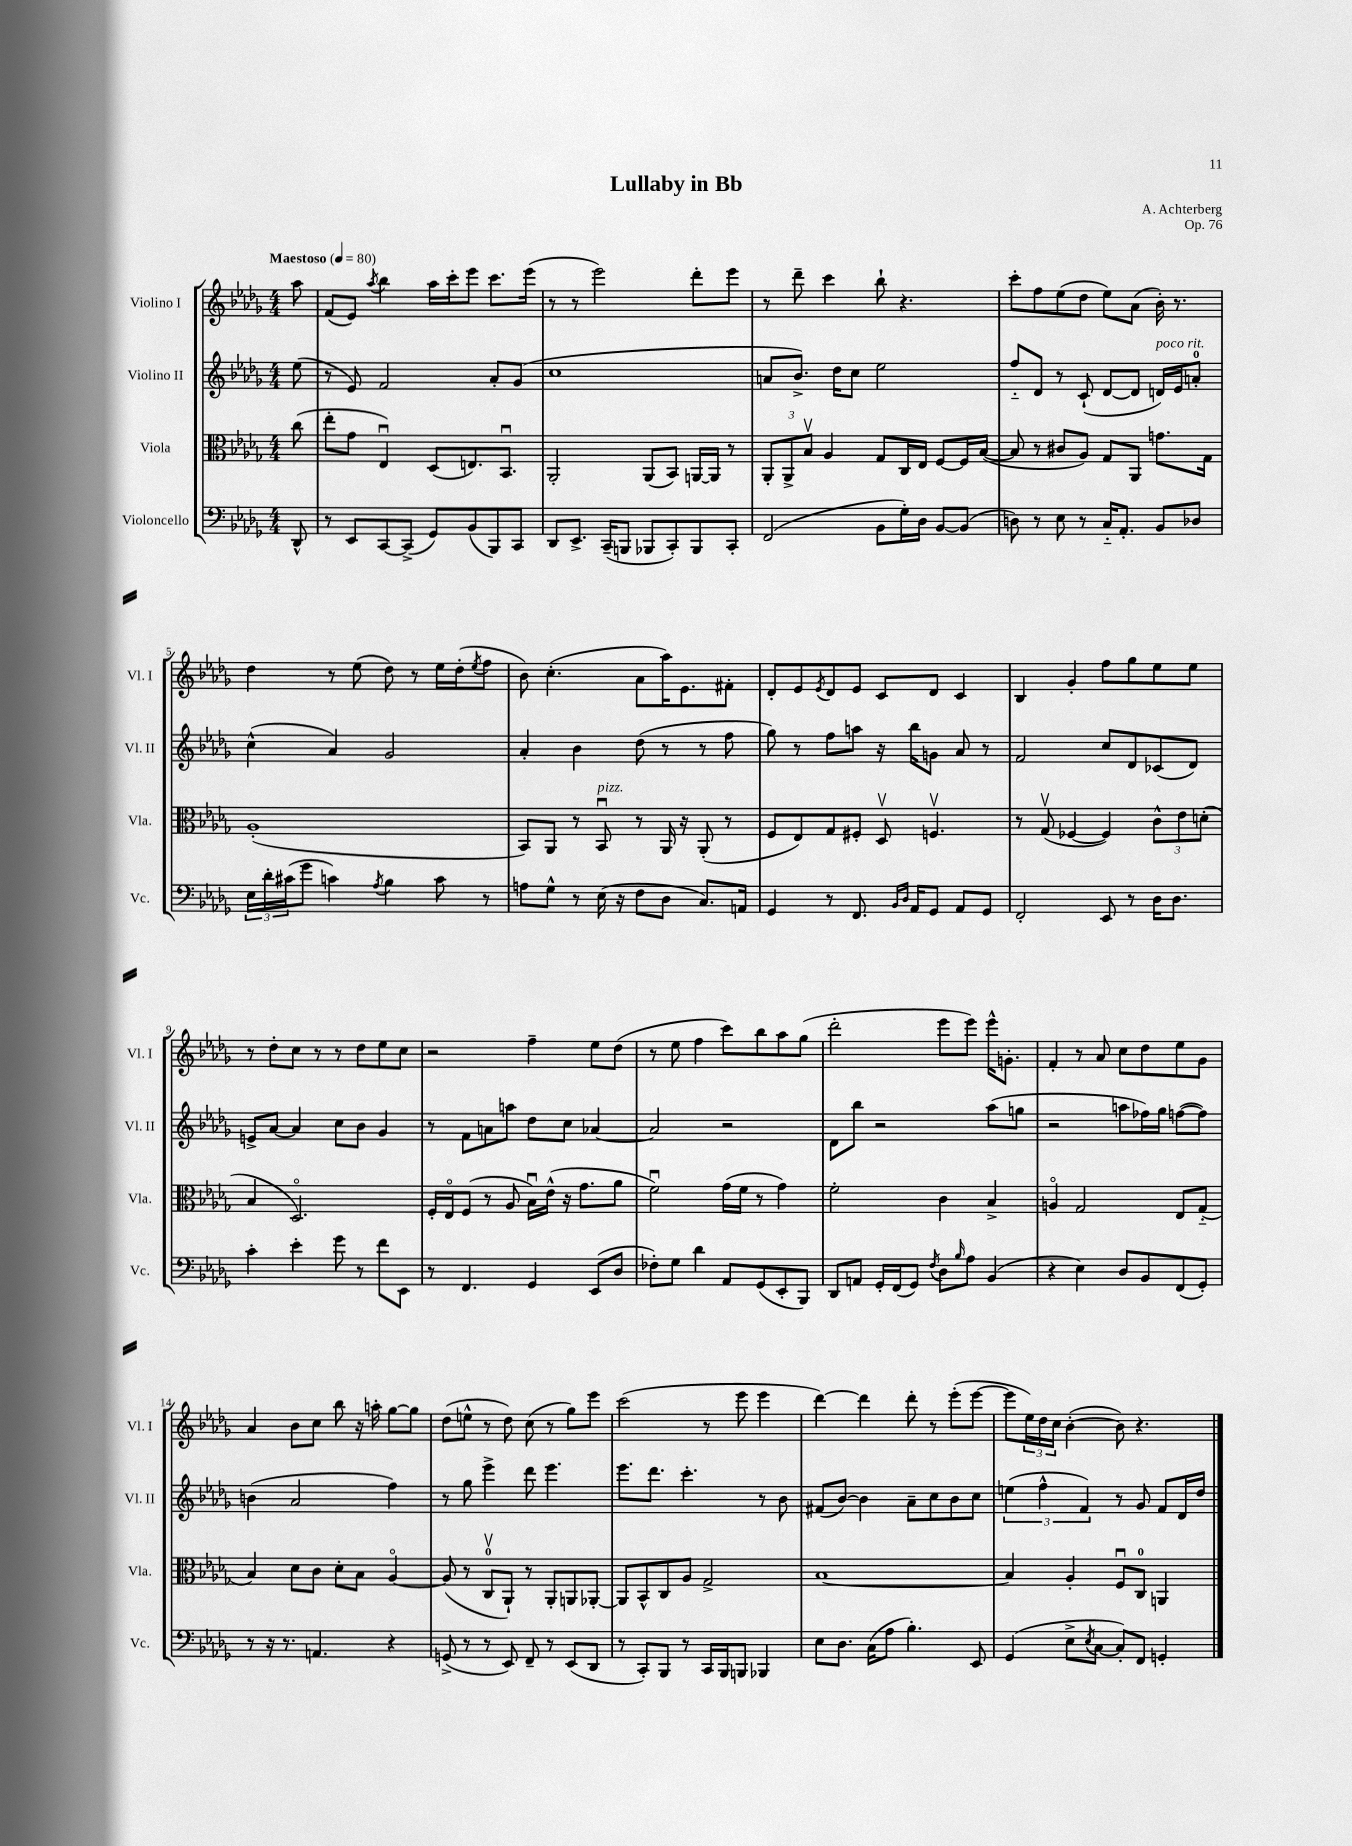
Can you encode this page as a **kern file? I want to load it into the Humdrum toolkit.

**kern	**kern	**kern	**kern
*staff4	*staff3	*staff2	*staff1
*clefF4	*clefC3	*clefG2	*clefG2
*k[b-e-a-d-g-]	*k[b-e-a-d-g-]	*k[b-e-a-d-g-]	*k[b-e-a-d-g-]
*M4/4	*M4/4	*M4/4	*M4/4
*MM80	*MM80	*MM80	*MM80
8DD-^^	(8cc	(8ee-	8aa-
=	=	=	=
8r	8ee-'	8r	(8f
8EE-	8g-	8e-)	8e-)
.	.	.	8qaa-
[8CC	4E-u)	2f	4bb-
(8CC^]	.	.	.
8GG-)	(8D-	.	16aa-
.	.	.	16ccc'
(8BB-	8.E)	.	8eee-
8BBB-)	.	8a-'	8.ccc
.	8.BB-u	.	.
8CC	.	(8g-	.
.	.	.	(16eee-
=	=	=	=
8DD-	2AA-'	1cc	8r
8.EE-^	.	.	8r
.	.	.	2eee-)
(16CC~	.	.	.
8BBB	.	.	.
8BBB-	(8AA-	.	.
8CC')	8BB-)	.	.
8BBB-	[16AA	.	8ddd-'
.	16AA]	.	.
8CC'	8r	.	8eee-
=	=	=	=
(2FF	12AA-'	8a	8r
.	12AA-^	.	.
.	.	8.b-^)	8ddd-~
.	12B-v	.	.
.	4A-	.	4ccc
.	.	16dd-	.
.	.	8cc	.
8BB-	8G-	2ee-	8bb-`
16G-')	16C	.	4.r
16D-	16E-	.	.
[8BB-	[8F	.	.
(8BB-]	16F]	.	.
.	([16B-	.	.
=	=	=	=
8D)	8B-]	8ff'~	8ccc'
8r	8r	8d-	8ff
8E-	8c#	8r	(8ee-
8r	8A-)	(8c`	8dd-
16C'~	8G-	[8d-	8ee-)
8.AA-'	.	.	.
.	8AA-	8d-]	(8a-
8BB-	8.g	16d)	16b-')
.	.	16e-	8.r
8D-	.	8a'	.
.	16G-	.	.
=	=	=	=
24E-	(1A-'	(4cc^^	4dd-
24d-'	.	.	.
(24c#	.	.	.
8g-	.	.	.
4c)	.	4a-)	8r
.	.	.	(8ee-
8qA-	.	.	.
4B-	.	2g-	8dd-)
.	.	.	8r
8c	.	.	16ee-
.	.	.	(16dd-'
.	.	.	8qee-
8r	.	.	8ff
=	=	=	=
8A	8BB-)	4a-'	8b-)
8G-^^	8AA-	.	(4.cc'
8r	8r	4b-	.
(16E-	8BB-u	.	.
16r	.	.	.
8F	8r	(8dd-	8a-
8D-	16AA-	8r	16aa-)
.	16r	.	8.e-
8.C)	(8AA-'	8r	.
.	8r	8ff	8f#'
16AA	.	.	.
=	=	=	=
4GG-	8F	8gg-)	8d-'
.	8E-)	8r	8e-
.	.	.	8qe-
8r	8G-	8ff	8d-
8.FF	8F#'	8aa	8e-
.	8D-v	16r	8c
16qqBB-	.	.	.
16qqD-	.	.	.
16AA-	.	16bb-	.
8GG-	4.Fv	8g	8d-
8AA-	.	8a-	4c
8GG-	.	8r	.
=	=	=	=
2FF'	8r	2f	4B-
.	(8G-v	.	.
.	[4F-	.	4g-'
8EE-	4F-])	8cc	8ff
8r	.	8d-	8gg-
16D-	12c^^	(8c-	8ee-
8.D-	.	.	.
.	12e-	.	.
.	.	8d-)	8ee-
.	(12d'	.	.
=	=	=	=
4c'	4B-	8e^	8r
.	.	[8a-	8dd-'
4e-'	2.D-o)	4a-]	8cc
.	.	.	8r
8g-	.	8cc	8r
8r	.	8b-	8dd-
8f	.	4g-	8ee-
8EE-	.	.	8cc
=	=	=	=
8r	16F'	8r	2r
.	16E-o	.	.
4.FF	(8F	8f	.
.	8r	8a	.
.	8A-	8aa	.
4GG-	16B-u)	8dd-	4ff~
.	(16e-^^	.	.
.	16r	8cc	.
.	8.g-	.	.
(8EE-	.	[4a-	8ee-
8D-	8a-	.	(8dd-
=	=	=	=
8F-')	2fu)	2a-]	8r
8G-	.	.	8ee-
4d-	.	.	4ff
8AA-	(16g-	2r	8ccc)
.	16f	.	.
(8GG-	8r	.	8bb-
8EE-'	4g-)	.	8aa-
8BBB-)	.	.	(8gg-
=	=	=	=
8DD-	2f'	8d-	2ddd-'
8AA	.	8bb-	.
16GG-'	.	2r	.
(16FF	.	.	.
8GG-)	.	.	.
8qF	.	.	.
8D-	4c	.	8eee-
16qqB-	.	.	.
8A-	.	.	8eee-)
(4BB-	4B-^	(8aa-	16eee-^^
.	.	.	8.g'
.	.	8gg	.
=	=	=	=
4r	4Ao	2r	4f'
4E-)	2G-	.	8r
.	.	.	8a-
8D-	.	8aa	8cc
8BB-	.	16ff-)	8dd-
.	.	16gg-	.
(8FF	8E-	([8ff	8ee-
8GG-')	(8G-'~	8ff])	8g-
=	=	=	=
8r	4B-)	(4b	4a-
16r	.	.	.
8.r	.	.	.
.	8d-	2a-	8b-
4.AA	8c	.	8cc
.	8d-'	.	8bb-
.	8B-	.	16r
.	.	.	16aa'
4r	[4A-o	4ff)	[8gg-
.	.	.	8gg-]
=	=	=	=
(8GG^	(8A-]	8r	(8dd-
8r	8r	8gg-	8ee^^
8r	8Cv	4eee-^	8r
8EE-)	8AA-`)	.	8dd-)
8FF~	8r	8ddd-	(8cc
8r	8AA-'	4.eee-	8r
(8EE-	8AA	.	8gg-)
8DD-	[8AA-'	.	8eee-
=	=	=	=
8r	8AA-]	8.eee-	(2ccc
8CC')	8BB-^^	.	.
.	.	8.ddd-	.
8BBB-	8C	.	.
8r	8A-	4.ccc'	.
16CC	2G-^	.	8r
16BBB-	.	.	.
8BBB	.	.	8eee-
4BBB-	.	8r	4eee-
.	.	8b-	.
=	=	=	=
8E-	[1B-	(8f#	[4ddd-)
8.D-	.	[8b-)	.
.	.	4b-]	4ddd-]
(16C	.	.	.
8A-	.	.	.
4.B-')	.	8a-~	8ddd-'
.	.	8cc	8r
.	.	8b-	(8eee-'
8EE-	.	8cc	[8eee-
=	=	=	=
(4GG-	4B-]	(6ee	8eee-]
.	.	.	24ee-)
.	.	6ff^^	24dd-
.	.	.	24cc
8E-^	4A-'	.	([4b-'
.	.	6f)	.
8qE-	.	.	.
[8C	.	.	.
8C'])	8Fu	8r	8b-])
8FF	8C	8g-	4.r
4GG'	4AA	8f	.
.	.	16d-	.
.	.	16dd-	.
==	==	==	==
*-	*-	*-	*-
